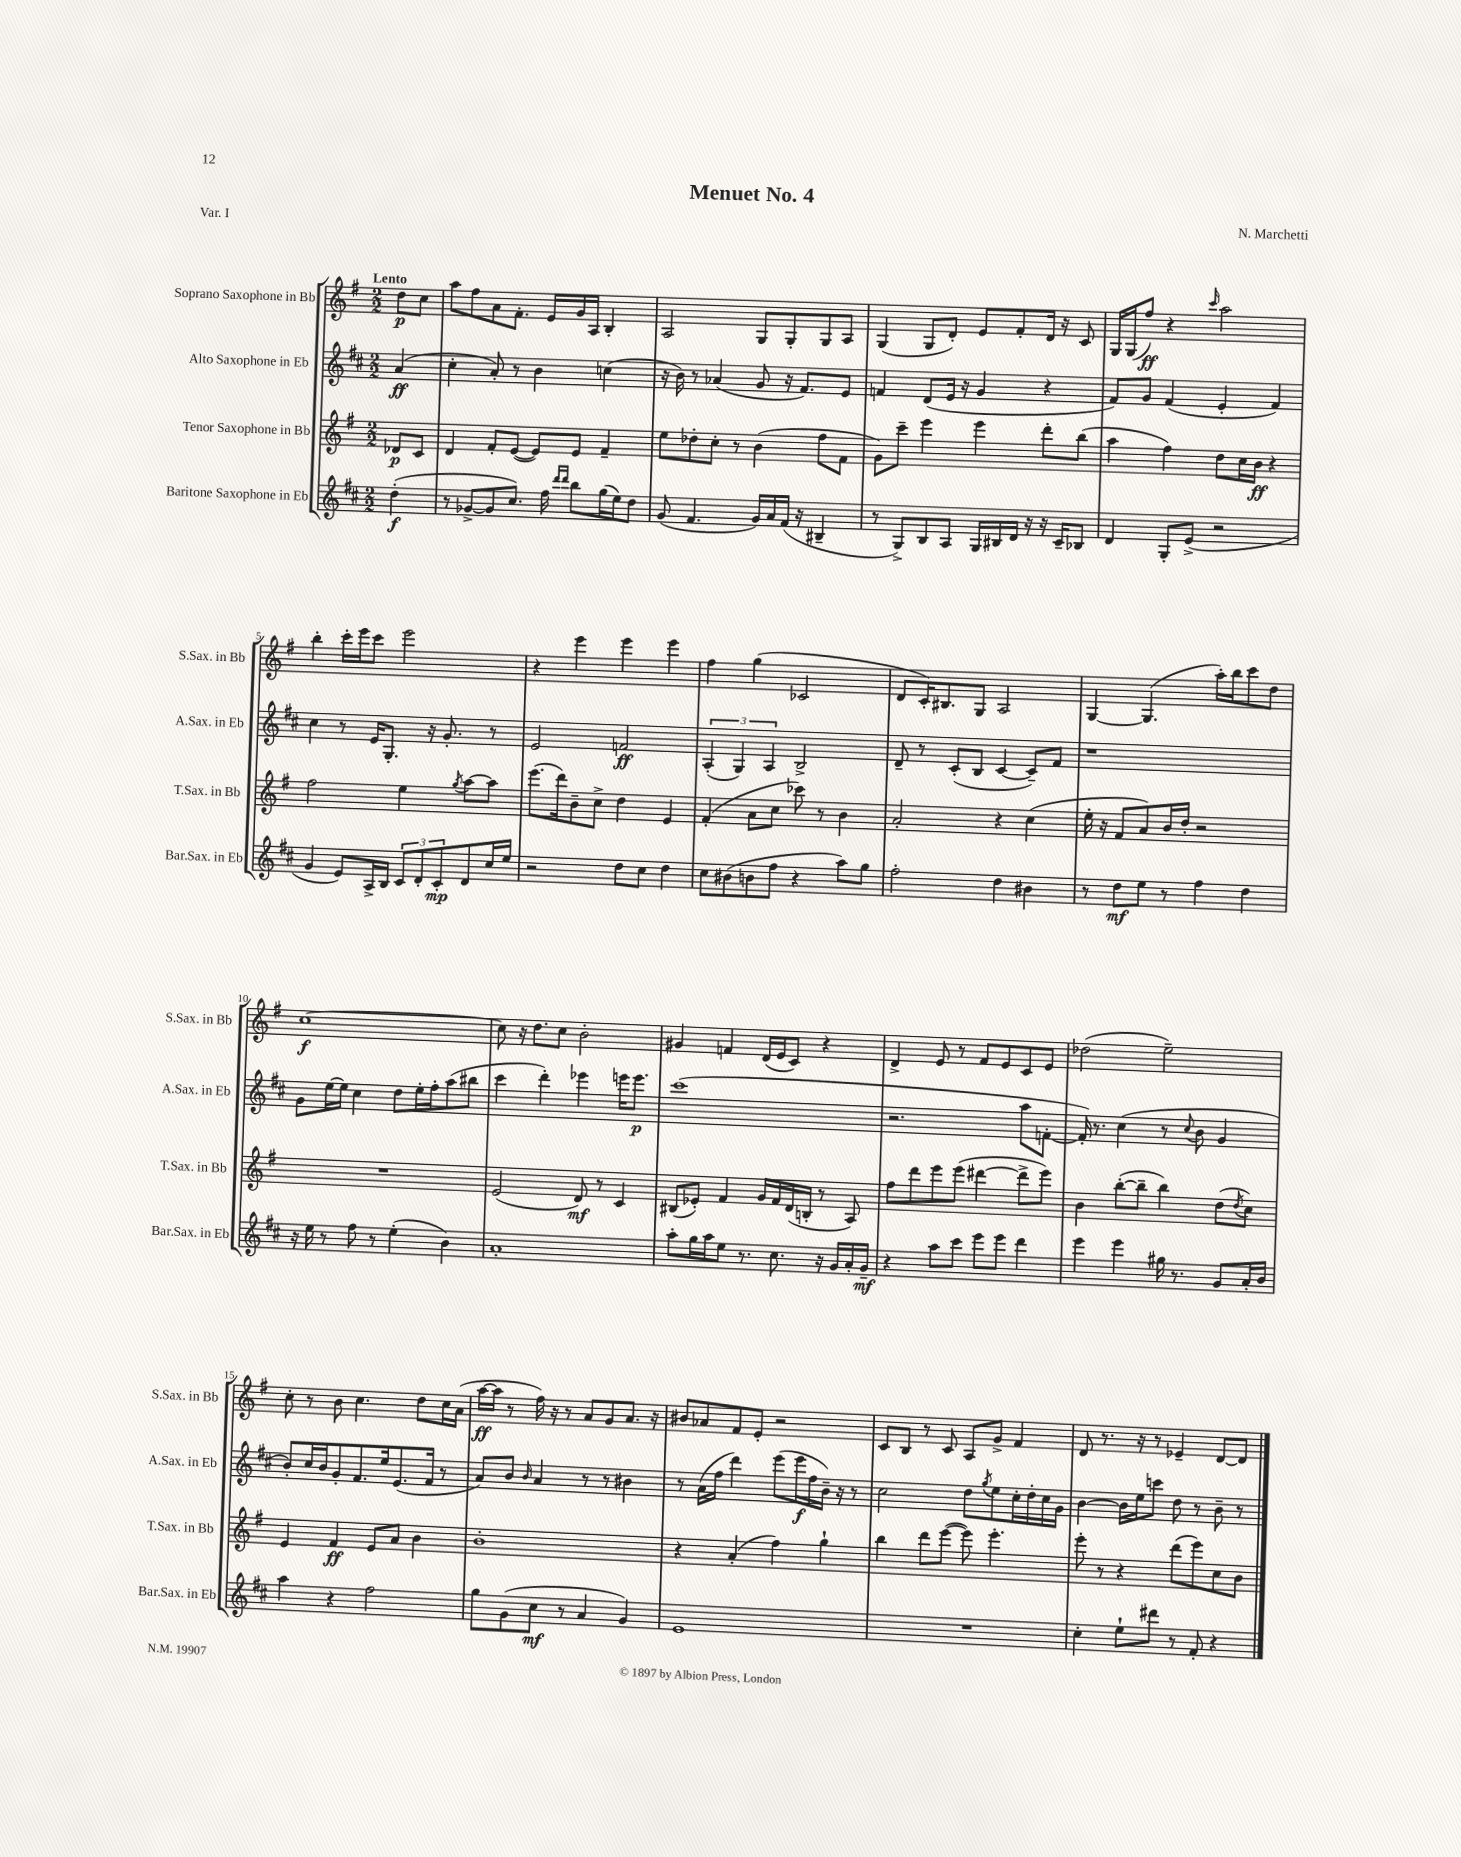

**kern	**kern	**kern	**kern
*staff4	*staff3	*staff2	*staff1
*clefG2	*clefG2	*clefG2	*clefG2
*k[f#c#]	*k[f#]	*k[f#c#]	*k[f#]
*M2/2	*M2/2	*M2/2	*M2/2
(4dd'	8d-	(4a	8dd
.	8c	.	8cc
=	=	=	=
8r	4d	4cc#'	8aa
[8g-^	.	.	8ff#
8g-]	8f#'	8a')	8a
8.cc#)	([8e	8r	8.f#'
.	8e])	4b	.
16ff#	.	.	16e
16qqddd	.	.	.
16qqddd	.	.	.
8bb	8e	.	16g
.	.	.	16A
(16gg	4f#~	(4cc	4B'
16ee)	.	.	.
8dd	.	.	.
=	=	=	=
(8g	8ee	16r	2A
.	.	16b)	.
4.f#	8dd-'	8r	.
.	8cc'	(4a-	.
.	8r	.	.
16g)	(4b	8g	8G
16a	.	.	.
(16f#	.	16r	8G'
16r	.	8.f#)	.
4B#~	8ff#	.	8G
.	8f#	8e	8A
=	=	=	=
8r	8g)	4f	(4G
8G^)	8ccc~	.	.
8B	4eee	(8d	8G
8A	.	16e	8d')
.	.	16r	.
16G	4eee	4g	8e
16B#	.	.	.
16d	.	.	8f#'
16r	.	.	.
16r	8ddd'	4r	16d
16c#~	.	.	16r
8B-	(8bb	.	8c
=	=	=	=
4d	4aa	8f#)	16G
.	.	.	(16G
.	.	8g	8ff#)
8G'	4ff#)	(4f#	4r
(8e^	.	.	.
.	.	.	16qqccc
2r	8dd	4e'	2aa
.	16cc	.	.
.	16b	.	.
.	4r	4f#)	.
=	=	=	=
4g	2ff#	4cc#	4bb'
8e)	.	8r	16ccc'
.	.	.	16eee
16A^	.	16e	8ccc
16B	.	8.G'	.
12c#	4ee	.	2eee
12d'	.	.	.
.	.	16r	.
12c#'	.	.	.
.	.	8.g'	.
.	8qgg	.	.
8d	[8aa	.	.
16cc#	8aa]	8r	.
16ee	.	.	.
=	=	=	=
2r	(8.eee	2e	4r
.	16ddd)	.	.
.	8b~	.	4eee
.	8cc^	.	.
8dd	4dd	2f	4eee
8cc#	.	.	.
4dd	4e	.	4eee
=	=	=	=
8cc#	(4f#'	(6A'	4ff#
(8b#	.	.	.
.	.	6G)	.
8b	8a	.	(4gg
.	.	6A	.
8ff#	8cc	.	.
4r	8ccc-)	2B^	2c-
.	8r	.	.
8aa)	4b	.	.
8gg	.	.	.
=	=	=	=
2ff#'	2a'	8d~	8d
.	.	8r	16c')
.	.	.	8.B#
.	.	(8c#'	.
.	.	8B	8G
4dd	4r	[4c#	2A
4b#	(4cc	8c#~])	.
.	.	8f#	.
=	=	=	=
8r	16ee'	1r	[4G
.	16r	.	.
8dd	8f#	.	.
8ee	8a)	.	(4.G]
8r	16b	.	.
.	16dd'	.	.
4ff#	2r	.	.
.	.	.	16aa')
.	.	.	16bb
4dd	.	.	8ccc
.	.	.	8dd
=	=	=	=
16r	1r	8g	[1cc
16ee	.	.	.
8r	.	[16ee	.
.	.	16ee]	.
8ff#	.	4cc#	.
8r	.	.	.
(4ee'	.	8dd	.
.	.	16ee'	.
.	.	16ff#'	.
4b)	.	(8aa	.
.	.	8bb#	.
=	=	=	=
1a'	(2e	4ccc#	8cc]
.	.	.	16r
.	.	.	8.dd
.	.	4ddd')	.
.	.	.	8cc
.	8d)	4eee-	2b'
.	8r	.	.
.	4c	16eee	.
.	.	8.eee	.
=	=	=	=
8aa'	(8B#	(1ccc#	4g#
16gg	8e-')	.	.
16aa	.	.	.
8ee	4f#	.	4f
8.r	.	.	.
.	16g	.	(16d
8.cc#	16f#	.	16e
.	(16d	.	8c)
.	16B'	.	.
16r	8r	.	4r
16g	.	.	.
16a'	8A)	.	.
16g~	.	.	.
=	=	=	=
4r	8ff#	2.r	4d^
.	8ddd	.	.
8aa	8eee	.	8e
8ccc#	(8eee	.	8r
8eee	[4ddd#	.	8f#
8eee	.	.	8e
4ddd	8ddd#^]	8aa	8c
.	8eee)	[8f'	8e
=	=	=	=
4eee	4b	16f'])	(2dd-
.	.	8.r	.
4eee	([8bb'	(4cc#	.
.	8bb~]	.	.
16gg#	4bb)	8r	2ee~)
8.r	.	.	.
.	.	8qqcc#	.
.	.	8b	.
8g	(8dd	4g	.
.	8qdd	.	.
16a'	8cc)	.	.
16b	.	.	.
=	=	=	=
4aa	4e	8b')	8cc'
.	.	16cc#	8r
.	.	16b	.
4r	4f#	8g'	8b
.	.	8.f#	4.cc
2ff#	8e	.	.
.	.	16ee	.
.	8a	(8.e	.
.	4b	.	8dd
.	.	16f#	.
.	.	8r	16cc
.	.	.	(16a
=	=	=	=
8gg	1b'	8a)	[16aa
.	.	.	16aa]
(8g	.	8b	8r
.	.	16qqb	.
8cc#	.	4a	16ff#)
.	.	.	16r
8r	.	.	8r
4a	.	8r	8a
.	.	8r	8g
4g)	.	4b#	8.a
.	.	.	16r
=	=	=	=
1e	4r	8r	8b#
.	.	(16a	8a-
.	.	16ff#	.
.	(4a'	4ddd)	8f#
.	.	.	8e'
.	4ff#)	(8eee	2r
.	.	16eee	.
.	.	16ff#	.
.	4gg`	16b~)	.
.	.	16r	.
.	.	8r	.
=	=	=	=
1r	4bb	2cc#	8c
.	.	.	8B
.	8ddd	.	8r
.	([8eee	.	8c
.	8eee])	8dd	8A
.	.	8qgg	.
.	4.eee'	8ee	8g^
.	.	16cc#'	4f#
.	.	16dd'	.
.	.	16cc#	.
.	.	16g	.
=	=	=	=
4cc#'	8eee'	[4b	8d
.	8r	.	8.r
8ee`	4r	16b]	.
.	.	16ee	16r
8ddd#	.	8ccc	8r
8r	(8ddd	8dd	4e-~
8f#'	8eee)	8r	.
4r	8cc	8b~	[8d
.	8b	8r	8d]
==	==	==	==
*-	*-	*-	*-
